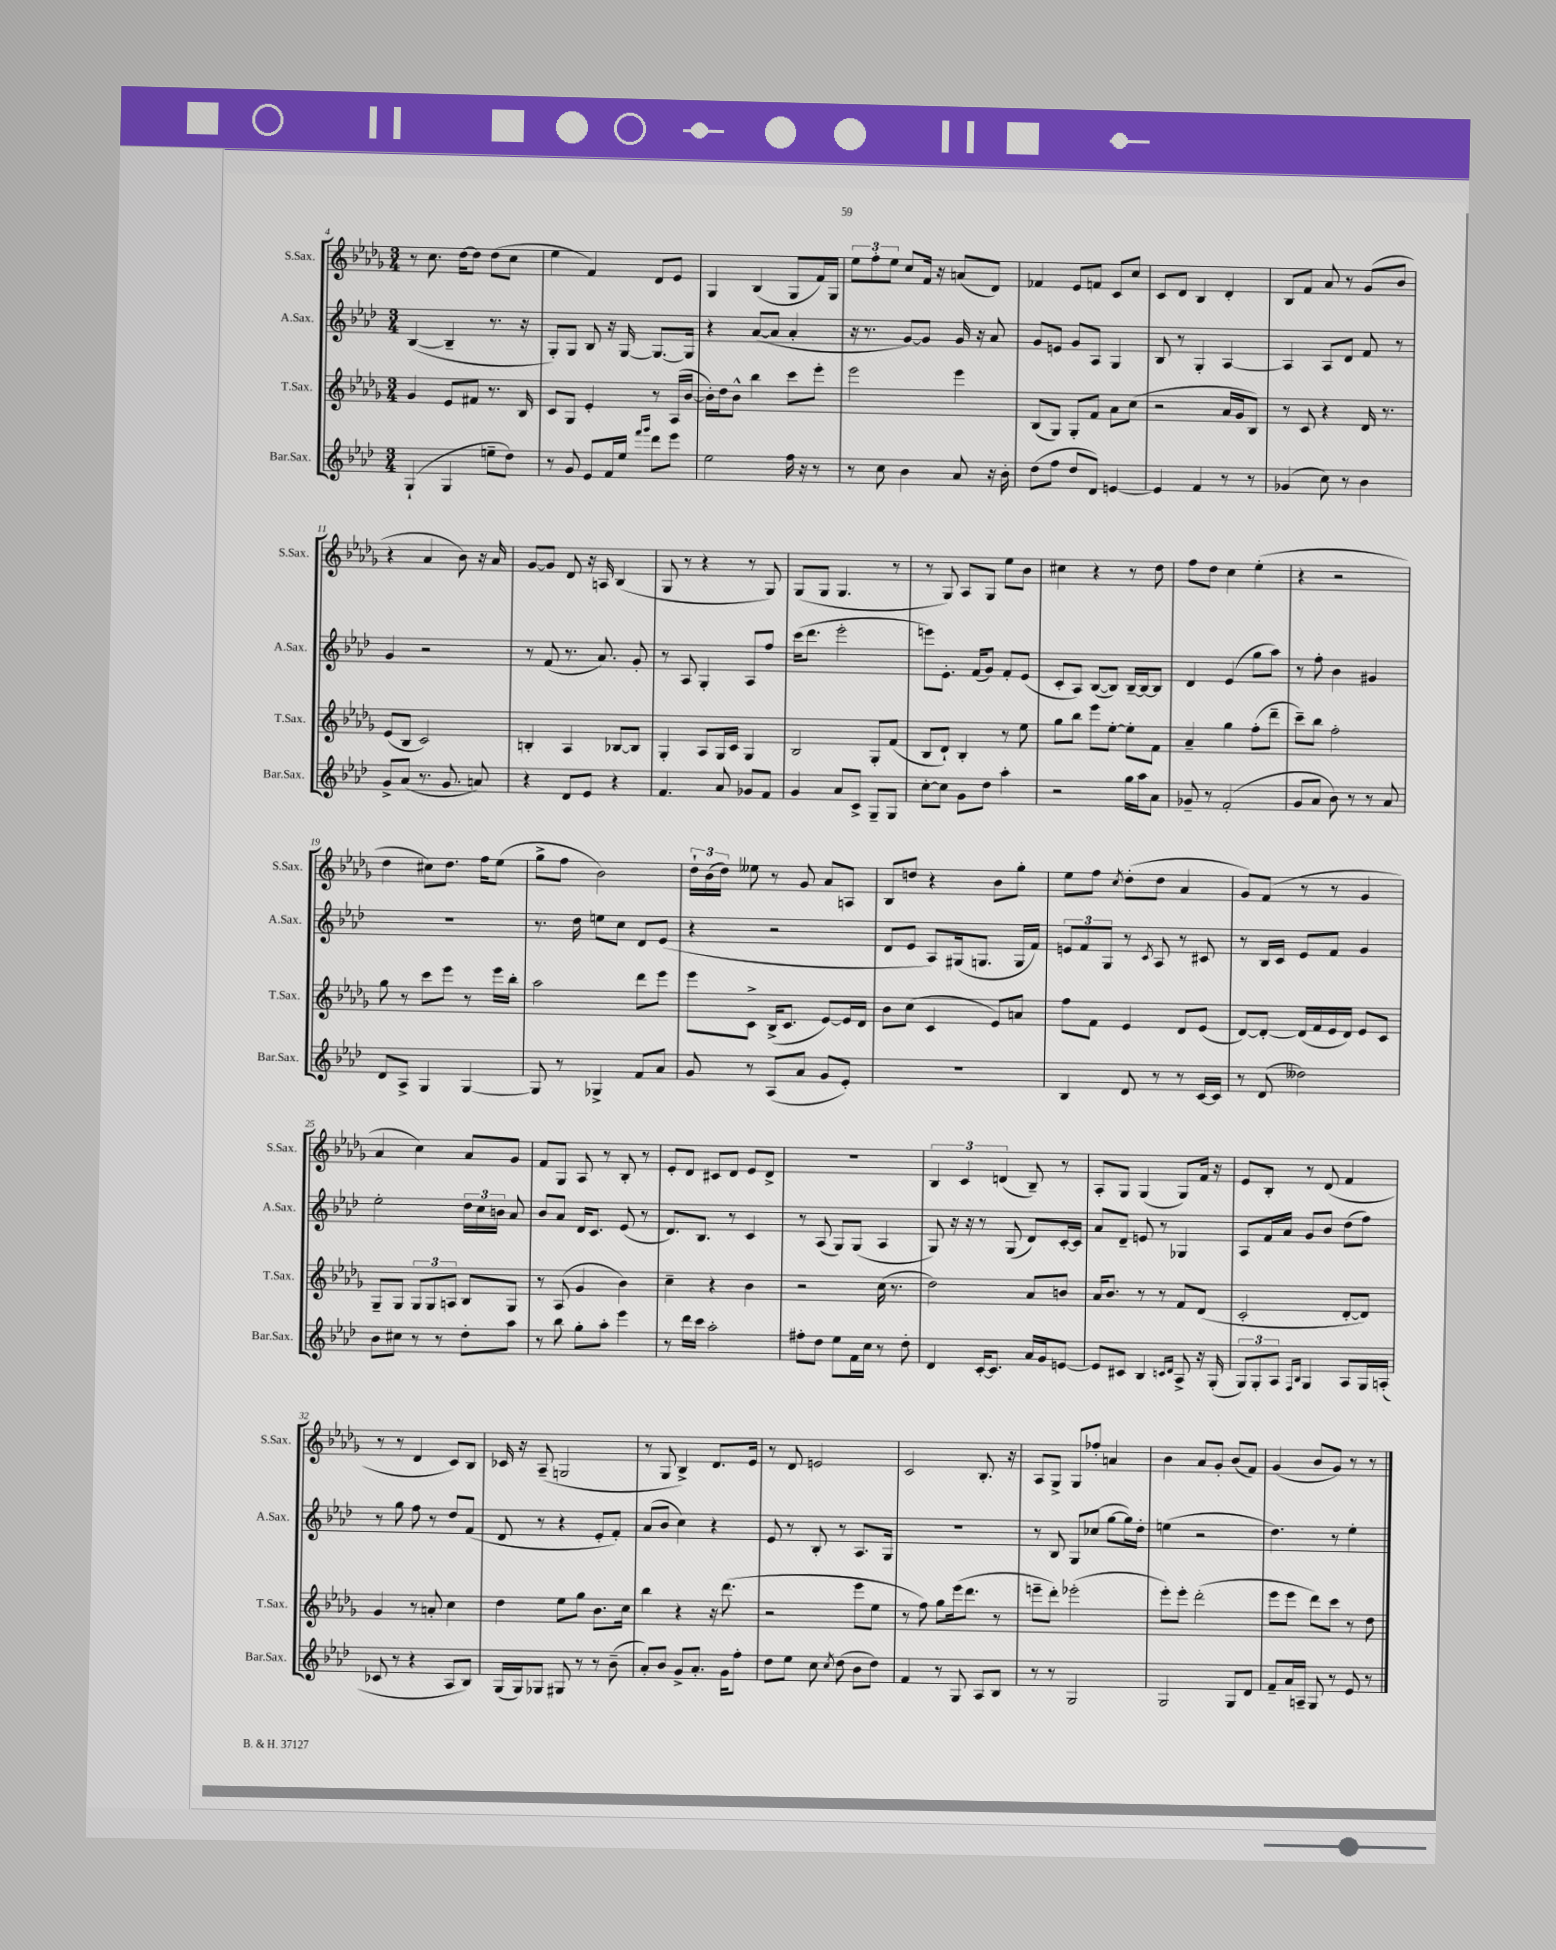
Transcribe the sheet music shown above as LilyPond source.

<<
\new StaffGroup <<
\new Staff = "s0" \with { instrumentName = "S.Sax." shortInstrumentName = "S.Sax." } {
    \clef treble \key des \major \numericTimeSignature \time 3/4
    \autoBeamOff r8 c''8. des''16[~ des''8] des''8[( c''8] |
    ees''4 f'4) des'8[ ees'8] |
    ges4 bes4( ges8[ f'16) ges16] |
    \tuplet 3/2 { ees''8[ f''8-. ees''8] } c''8[ f'16] r16 a'8[( des'8]) |
    fes'4 ees'8[ f'8] c'8[ c''8] |
    c'8[ des'8] bes4 des'4-. |
    bes8[ f'8] aes'8 r8 ges'8[( bes'8] |
    r4 aes'4 bes'8) r16 aes'16 |
    ges'8[~ ges'8] des'8 r16 a16 bes4( |
    ges8 r8 r4 r8 ges8) |
    ges8[( ges8] ges4. r8 |
    r8 ges8) aes8[ ges8] ees''8[ bes'8] |
    cis''4 r4 r8 des''8 |
    f''8[ des''8] c''4 ees''4-.( |
    r4 r2 |
    des''4 cis''8[) des''8.] f''16[ ees''8]( |
    ges''8[-> f''8] bes'2) |
    \tuplet 3/2 { des''16[-! bes'16( des''16]) } eeses''8 r8 ges'8 aes'8[ a8] |
    bes8[ d''8] r4 bes'8[ ges''8]-. |
    ees''8[ f''8] \acciaccatura { c''8 } des''8[-.( des''8] aes'4 |
    ges'8[) f'8]( r8 r8 ges'4 |
    aes'4 c''4) aes'8[ ges'8] |
    f'8[ ges8] aes8 r8 bes8-. r8 |
    ees'8[-. des'8] cis'8[ des'8] ees'8[ des'8]-> |
    R2. |
    \tuplet 3/2 { bes4 c'4 d'4( } bes8--) r8 |
    aes8[-. ges8] ges4( ges8[) f'16] r16 |
    ees'8[ bes8]-. r8 des'8( f'4 |
    r8 r8 des'4 c'8[) bes8] |
    ces'16 r16 aes8--( g2 |
    r8 ges8 bes4->) des'8.[ ees'16] |
    r8 des'8 e'2 |
    c'2 bes8.-. r16 |
    aes8[ ges8]-> ges8[ fes''8]-. a'4 |
    bes'4 aes'8[ ges'8]-. bes'8[( f'8]) |
    ges'4( bes'8[ ges'8]) r8 r8 \bar "|." |
}
\new Staff = "s1" \with { instrumentName = "A.Sax." shortInstrumentName = "A.Sax." } {
    \clef treble \key aes \major \numericTimeSignature \time 3/4
    \autoBeamOff bes4~( bes4-- r8. r16 |
    g8[-.) g8] bes8 r16 g16~ g8.[~ g16] |
    r4 aes'8[~( aes'8] aes'4-. |
    r16 r8. g'8[~) g'8] g'16 r16 aes'8 |
    g'8[ e'8] g'8[ aes8] g4 |
    bes8 r8 g4-. aes4~ |
    aes4 aes8[ des'8] f'8 r8 |
    g'4 r2 |
    r8 f'8( r8. aes'8.) g'8-. |
    r8 aes8 g4-. aes8[ f''8] |
    c'''16[( des'''8.] ees'''2-. |
    e'''8[) ees'8.]-. f'16[( g'8]) f'8[-. ees'8]( |
    c'8[-. aes8]) bes8[~( bes8]) bes16[~-- bes16~ bes8] |
    des'4 ees'4( g''8[ aes''8]) |
    r8 f''8-. bes'4 gis'4 |
    R2. |
    r8. des''16 e''8[ c''8] des'8[ ees'8]( |
    r4 r2 |
    des'8[ ees'8] aes8[) gis16( g8.] g16[ f'16]) |
    \tuplet 3/2 { e'8[ f'8 g8] } r8 \acciaccatura { c'8 } aes8 r8 cis'8 |
    r8 bes16[ c'16] ees'8[ f'8] g'4 |
    ees''2-. \tuplet 3/2 { des''16[ c''16 b'16] } aes'8 |
    bes'8[ aes'8] des'16[ c'8.] ees'8( r8 |
    des'8.[) bes8.] r8 c'4 |
    r8 aes8( g8[) g8]( aes4 |
    g8) r16 r16 r8 g8( des'8[) c'16~-. c'16] |
    aes'8[ des'8]-- e'8 r8 ges4 |
    aes8[ f'16 aes'16] g'8[ bes'8] des''8[( f''8]) |
    r8 g''8 f''8 r8 des''8[ f'8]( |
    des'8 r8 r4 ees'8[-. f'8]-.) |
    aes'8[( bes'8] c''4) r4 |
    ees'8 r8 bes8-. r8 aes8.[ g16] |
    R2. |
    r8 bes8 g8[ ces''8]( g''8[~ g''16) des''16]-. |
    e''4( r2 |
    des''4.) r8 ees''4-. \bar "|." |
}
\new Staff = "s2" \with { instrumentName = "T.Sax." shortInstrumentName = "T.Sax." } {
    \clef treble \key des \major \numericTimeSignature \time 3/4
    \autoBeamOff ges'4 ees'8[ fis'8] r8. bes16 |
    c'8[ ges8] ees'4-. r8 aes16[( bes'16]~ |
    bes'16[-.) des''16 bes'8]-^ bes''4 c'''8[ ees'''8]-. |
    ees'''2 ees'''4 |
    bes8[( ges8]) ges8[-. f'8] aes'8[ c''8]( |
    r2 aes'16[ ges'16 bes8]) |
    r8 c'8 r4 des'16 r8. |
    ees'8[( bes8] c'2) |
    b4-. aes4 bes8[~ bes8] |
    ges4-. aes8[ ges16 c'16] ges4 |
    bes2 ges8[-. f'8]( |
    bes8[ des'8]-!) bes4-. r8 ees''8 |
    ges''8[ bes''8] ees'''8[ ees''8]~-. ees''8[-. f'8] |
    aes'4-- ges''4 f''8[-.( des'''8]-- |
    c'''8[--) bes''8] f''2-. |
    ges''8 r8 c'''8[ ees'''8] r8 ees'''16[ bes''16]-. |
    aes''2 des'''8[ ees'''8] |
    ees'''8[ c'8]-> bes16[->( c'8.] ees'8[~) ees'16 des'16] |
    bes'8[ c''8]( c'4 ees'8[) a'8] |
    f''8[ f'8] ees'4 des'8[ ees'8]( |
    des'8[~) des'8]~-. des'16[( f'16 ees'16 des'16]) ees'8[ c'8] |
    ges8[-- ges8] \tuplet 3/2 { ges8[ ges8 a8] } bes8[ ges8] |
    r8 aes8( ges'4 bes'4) |
    c''4-- r4 bes'4 |
    r2 c''16( r8. |
    des''2) aes'8[ b'8] |
    aes'16[ bes'8.] r8 r8 f'8[ des'8]( |
    c'2-. des'8[~-. des'8]) |
    ges'4 r8 a'8-. c''4 |
    des''4 ees''8[ ges''8] bes'8.[ c''16] |
    bes''4 r4 r16 des'''8.( |
    r2 ees'''8[ ees''8] |
    r8 f''8) ges''8[ ees'''16( des'''8.] r8 |
    e'''8[-- des'''8]-.) ees'''2-.( |
    ees'''8[-.) ees'''8]-. des'''2-.( |
    ees'''8[ ees'''8] des'''8[) c'''8] r8 des''8 \bar "|." |
}
\new Staff = "s3" \with { instrumentName = "Bar.Sax." shortInstrumentName = "Bar.Sax." } {
    \clef treble \key aes \major \numericTimeSignature \time 3/4
    \autoBeamOff g4-!( g4 e''8[-- des''8]) |
    r8 g'8 ees'8[ f'16 ees''16] \grace { f'''16[ g'''16] } des'''8[ ees'''8] |
    ees''2 f''16 r16 r8 |
    r8 c''8 bes'4 aes'8 r16 bes'16-. |
    des''8[( f''8] des''8[ des'8]) e'4~ |
    e'4 f'4 r8 r8 |
    ges'4( c''8) r8 bes'4 |
    g'8[-> aes'8]( r8. g'8. a'8) |
    r4 des'8[ ees'8] r4 |
    f'4. aes'8 ges'8[ f'8] |
    g'4 aes'8[ c'8]-> g8[-- g8] |
    c''8[~-. c''8] g'8[ des''8] aes''4-. |
    r2 g''16[ aes''16 aes'8] |
    ges'8-- r8 f'2-.( |
    g'8[ aes'8] bes'8) r8 r8 aes'8 |
    des'8[ aes8]-> g4 g4~ |
    g8 r8 ges4-> f'8[ aes'8] |
    g'8 r8 aes8[( aes'8] g'8[ ees'8]-.) |
    R2. |
    bes4 des'8 r8 r8 c'16[~ c'16] |
    r8 des'8( deses''2) |
    bes'8[ cis''8] r8 r8 des''8[-. aes''8] |
    r8 bes''8 g''8[-. aes''8]-. ees'''4 |
    r8 des'''16[ c'''16] aes''2-. |
    fis''8[-. des''8] ees''8[ f'16 c''16] r8 des''8-. |
    des'4 c'16[~-. c'8.] aes'16[ g'16 e'8]~ |
    e'8[ cis'8] bes4 \grace { c'16[ des'16] } aes8-> r16 g16-.( |
    \tuplet 3/2 { g8[) g8-. aes8] } \grace { f16[ bes16] } g4 aes8[ g16 a16]-.( |
    ces'8 r8 r4 aes8[ bes8]) |
    g16[( g16) ges8] gis8 r8 r8 bes'8--( |
    aes'8[-.) bes'8] g'8[-> aes'8.]-. g'16[ f''8]-. |
    des''8[ ees''8] c''8 \acciaccatura { c''8 } des''8( bes'8[ des''8]) |
    f'4 r8 g8 aes8[ bes8] |
    r8 r8 g2 |
    g2 g8[ des'8] |
    f'8[-- aes'16 a16]-- g8 r8 ees'8 r8 \bar "|." |
}
>>
>>
\layout { \context { \Score currentBarNumber = #4 } }
